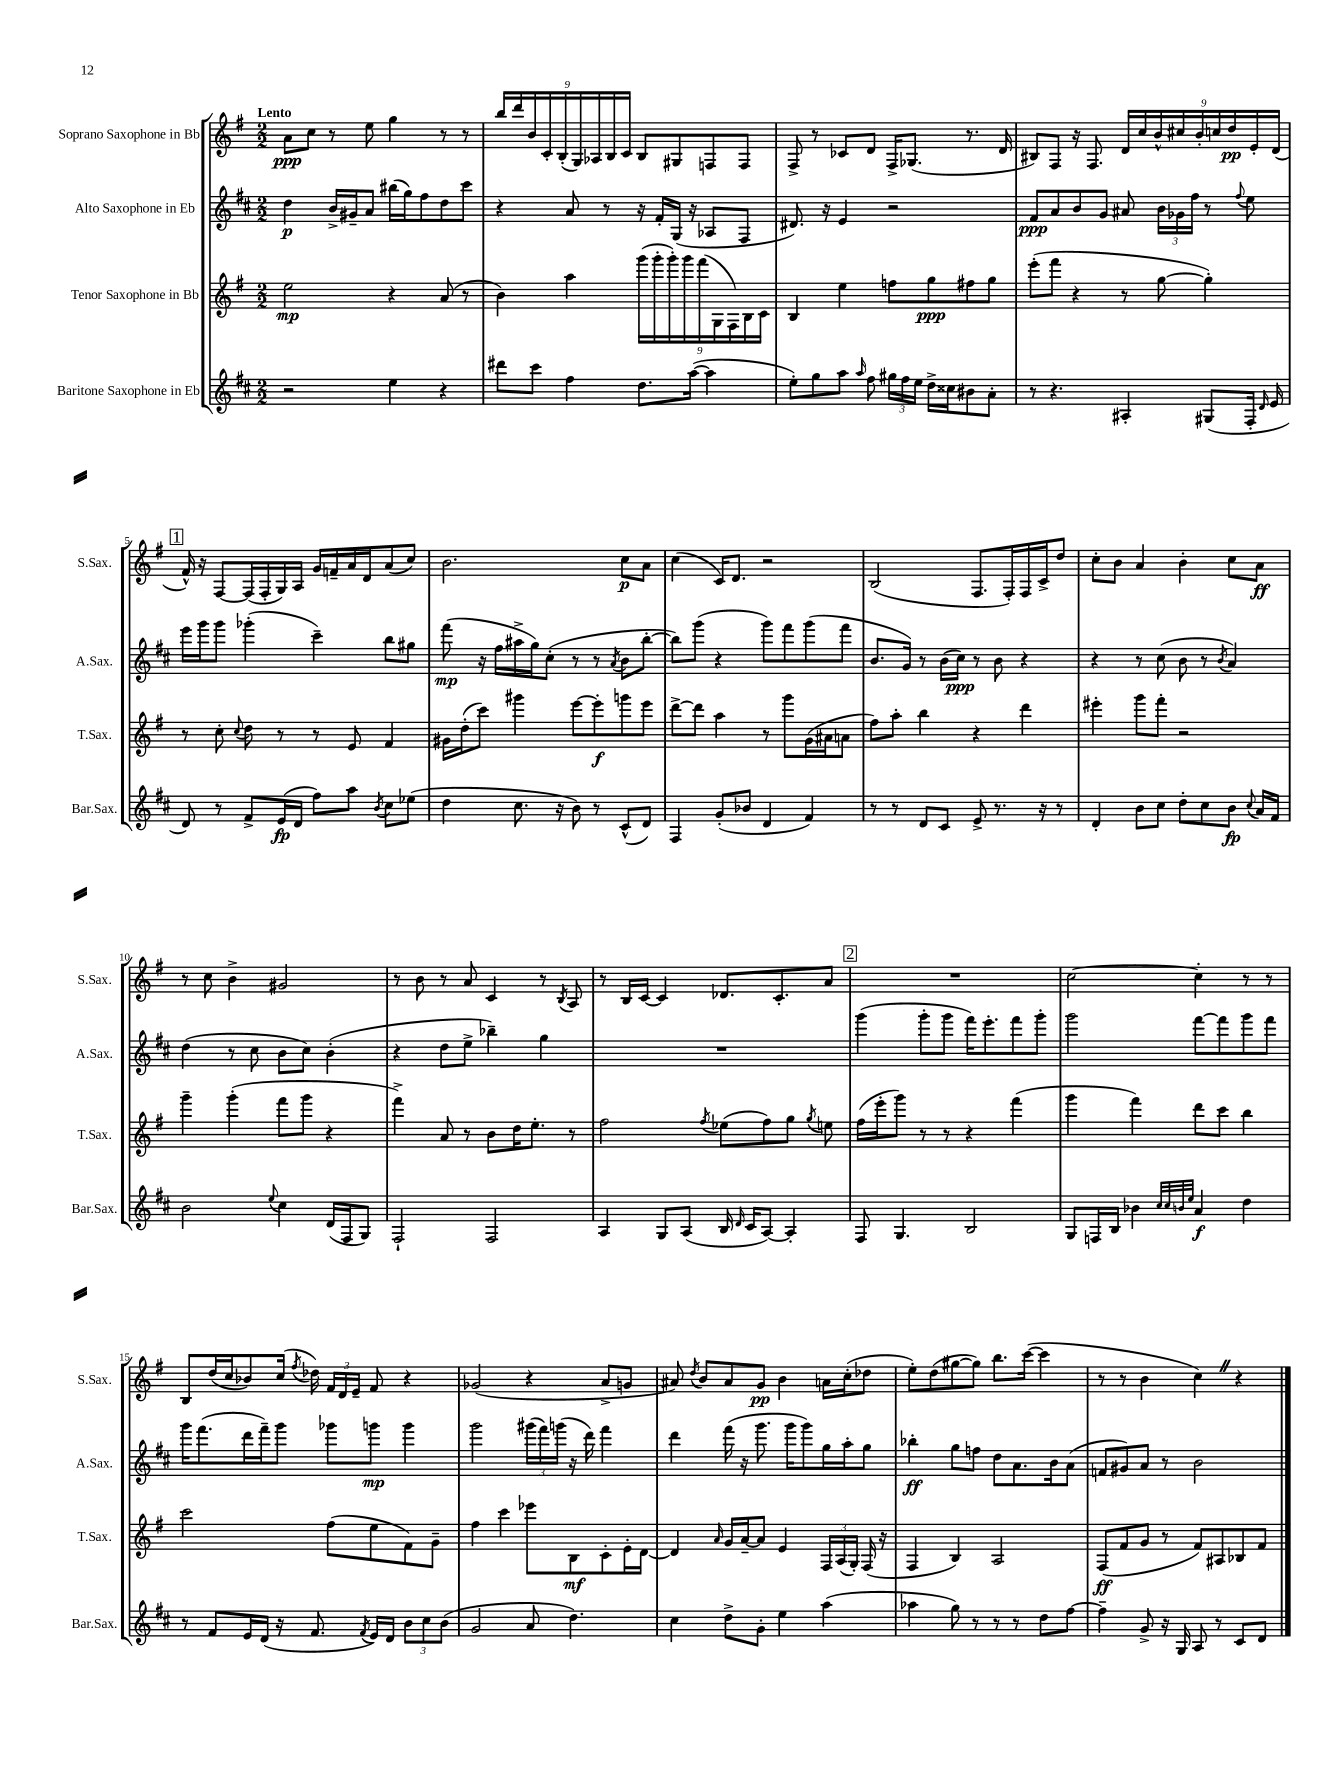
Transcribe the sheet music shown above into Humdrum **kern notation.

**kern	**kern	**kern	**kern
*staff4	*staff3	*staff2	*staff1
*clefG2	*clefG2	*clefG2	*clefG2
*k[f#c#]	*k[f#]	*k[f#c#]	*k[f#]
*M2/2	*M2/2	*M2/2	*M2/2
2r	2ee	4dd	8a
.	.	.	8cc
.	.	16b^	8r
.	.	16g#~	.
.	.	8a	8ee
4ee	4r	(16bb#	4gg
.	.	16gg)	.
.	.	8ff#	.
4r	(8a	8dd	8r
.	8r	8ccc#	8r
=	=	=	=
8ddd#	4b)	4r	18bb
.	.	.	18ddd
.	.	.	18b
8ccc#	.	.	.
.	.	.	18c'
.	.	.	(18B'
4ff#	4aa	8a	.
.	.	.	18G)
.	.	.	18A-
.	.	8r	.
.	.	.	18B
.	.	.	18c
8.dd	(18ggg	16r	8B
.	18ggg'	.	.
.	.	16f#'	.
.	18ggg')	.	.
.	.	(16G	8G#
.	18ggg	.	.
([16aa	.	16r	.
.	(18fff#	.	.
4aa]	.	8A-	8F
.	18G	.	.
.	18F#)	.	.
.	.	8F#	8F
.	18B	.	.
.	18c	.	.
=	=	=	=
8ee')	4B	8.d#)	8F#^
8gg	.	.	8r
.	.	16r	.
8aa	4ee	4e	8c-
16qqaa	.	.	.
8ff#	.	.	8d
24gg#	8ff	2r	16F#^
24ff#	.	.	.
.	.	.	(8.G-
24ee	.	.	.
16dd^	8gg	.	.
16cc##	.	.	.
8b#	8ff#	.	8.r
8a'	8gg	.	.
.	.	.	16d
=	=	=	=
8r	(8eee'	8f#	8B#)
4.r	8fff#	8a	8F#
.	4r	8b	16r
.	.	.	8.F#
.	.	8g	.
4A#'	8r	8a#	18d
.	.	.	18cc
.	.	.	18b^^
.	[8gg	24b	.
.	.	24g-	18cc#
.	.	24ff#	.
.	.	.	18b'
(8G#	4gg'])	8r	.
.	.	.	18cc
.	.	.	18dd
.	.	8qqff#	.
16F#'	.	8ee	.
.	.	.	18e'
16qqd	.	.	.
16e	.	.	.
.	.	.	(18d
=	=	=	=
8d)	8r	16eee	16f#^^)
.	.	16ggg	16r
8r	8cc'	8ggg	[8F#
.	8qqcc	.	.
8f#^	8dd	(4ggg-'	(16F#]
.	.	.	16F#'
(16e	8r	.	16G)
16d	.	.	16A
8ff#)	8r	4ccc#~)	16g
.	.	.	16f~
8aa	8e	.	16a
.	.	.	16d
8qb	.	.	.
8cc#	4f#	8bb	(8a
(8ee-	.	8gg#	8cc)
=	=	=	=
4dd	16g#	(8fff#	2.b
.	(16dd'	.	.
.	8ccc)	16r	.
.	.	16ff#	.
8.cc#	4ggg#	16aa#^	.
.	.	16gg)	.
.	.	(8cc#'	.
16r	.	.	.
8b)	[8eee	8r	.
8r	8eee']	8r	.
.	.	8qa	.
(8c#^^	8ggg	8b	8cc
8d)	8eee	[8bb'	8a
=	=	=	=
4F#	[8ddd^	8bb])	(4cc
.	8ddd]	(8ggg	.
(8g'	4aa	4r	16c)
.	.	.	8.d
8b-	.	.	.
4d	8r	8ggg)	2r
.	8ggg	8fff#	.
4f#)	(16g	(8ggg	.
.	16a#	.	.
.	8a	8fff#	.
=	=	=	=
8r	8ff#)	8.b	(2B
8r	8aa'	.	.
.	.	16g)	.
8d	4bb	8r	.
8c#	.	(16b	.
.	.	16cc#)	.
8e^	4r	8r	8.F#
8.r	.	8b	.
.	.	.	16F#')
.	4ddd	4r	16F#
16r	.	.	16c^
8r	.	.	8dd
=	=	=	=
4d'	4eee#'	4r	8cc'
.	.	.	8b
8b	8ggg	8r	4a
8cc#	8fff#'	(8cc#	.
8dd'	2r	8b	4b'
8cc#	.	8r	.
.	.	8qb	.
8b	.	4a)	8cc
8qqcc#	.	.	.
16a	.	.	8a
16f#	.	.	.
=	=	=	=
2b	4ggg~	(4dd	8r
.	.	.	8cc
.	(4ggg'	8r	4b^
.	.	8cc#	.
8qqee	.	.	.
4cc#	8fff#	8b	2g#
.	8ggg	8cc#)	.
(16d	4r	(4b'	.
16F#	.	.	.
8G)	.	.	.
=	=	=	=
2F#`	4fff#^)	4r	8r
.	.	.	8b
.	8a	8dd	8r
.	8r	8ee^	8a
2F#	8b	4bb-~)	4c
.	16dd	.	.
.	8.ee'	.	.
.	.	4gg	8r
.	.	.	8qB
.	8r	.	8A
=	=	=	=
4A	2ff#	1r	8r
.	.	.	16B
.	.	.	[16c
8G	.	.	4c]
(8A	.	.	.
.	8qff#	.	.
16B	(8ee-	.	8.d-
16qqd	.	.	.
16c#	.	.	.
[8A)	8ff#)	.	.
.	.	.	8.c'
4A']	8gg	.	.
.	8qgg	.	.
.	8ee	.	8a
=	=	=	=
8F#	(16ff#	(4ggg	1r
.	16eee'	.	.
4.G	8ggg)	.	.
.	8r	8ggg'	.
.	8r	8ggg	.
2B	4r	16fff#)	.
.	.	8.eee'	.
.	(4fff#	8fff#	.
.	.	8ggg'	.
=	=	=	=
8G	4ggg	2ggg	[2cc
16F	.	.	.
16B	.	.	.
4b-	4fff#)	.	.
32qqcc#	.	.	.
32qqcc#	.	.	.
32qqb	.	.	.
32qqee	.	.	.
4a	8ddd	[8fff#	4cc']
.	8ccc	8fff#]	.
4dd	4bb	8ggg	8r
.	.	8fff#	8r
=	=	=	=
8r	2ccc	16ggg	8B
.	.	(8.fff#	.
8f#	.	.	(16dd
.	.	.	16cc
16e	.	16ddd	8b-)
(16d	.	16fff#~)	.
16r	.	8ggg	(16cc
.	.	.	8qff#
8.f#	.	.	16dd-)
.	(8ff#	8ggg-	24f#
.	.	.	24d
.	.	.	24e~
8qf#	.	.	.
16e)	8ee	8ggg	8f#
16d	.	.	.
12b	8f#)	4ggg	4r
12cc#	.	.	.
.	8g~	.	.
(12b	.	.	.
=	=	=	=
2g	4ff#	2ggg	(2g-
.	4ccc	.	.
8a	8eee-	(24ggg#	4r
.	.	24fff#)	.
.	.	(24ggg	.
4.dd)	8B	16r	.
.	.	16ddd)	.
.	8c'	4fff#	8a^
.	16e'	.	8g
.	[16d	.	.
=	=	=	=
4cc#	4d]	4ddd	8a#)
.	.	.	8qdd
.	.	.	8b
.	16qqa	.	.
8dd^	16g	(16fff#	8a#
.	[16a~	16r	.
8g'	8a]	8.ggg	8g
4ee	4e	.	4b
.	.	16ggg	.
.	.	8ggg)	.
(4aa	24F#	16gg	16a
.	(24A	.	.
.	.	16aa'	(16cc'
.	24G')	.	.
.	(16F#	8gg	8dd-
.	16r	.	.
=	=	=	=
4aa-	4F#	4bb-'	8ee')
.	.	.	(8dd
8gg)	4B)	8gg	[8gg#
8r	.	8ff	8gg#])
8r	2A	8dd	8.bb
8r	.	8.a	.
.	.	.	([16ccc
8dd	.	.	4ccc]
.	.	16b	.
[8ff#	.	(8a	.
=	=	=	=
4ff#~]	(8F#	8f	8r
.	8f#	8g#)	8r
8g^	8g	8a	4b
16r	8r	8r	.
16G	.	.	.
8A	8f#)	2b	4cc)
8r	8A#	.	.
8c#	8B-	.	4r
8d	8f#	.	.
==	==	==	==
*-	*-	*-	*-
